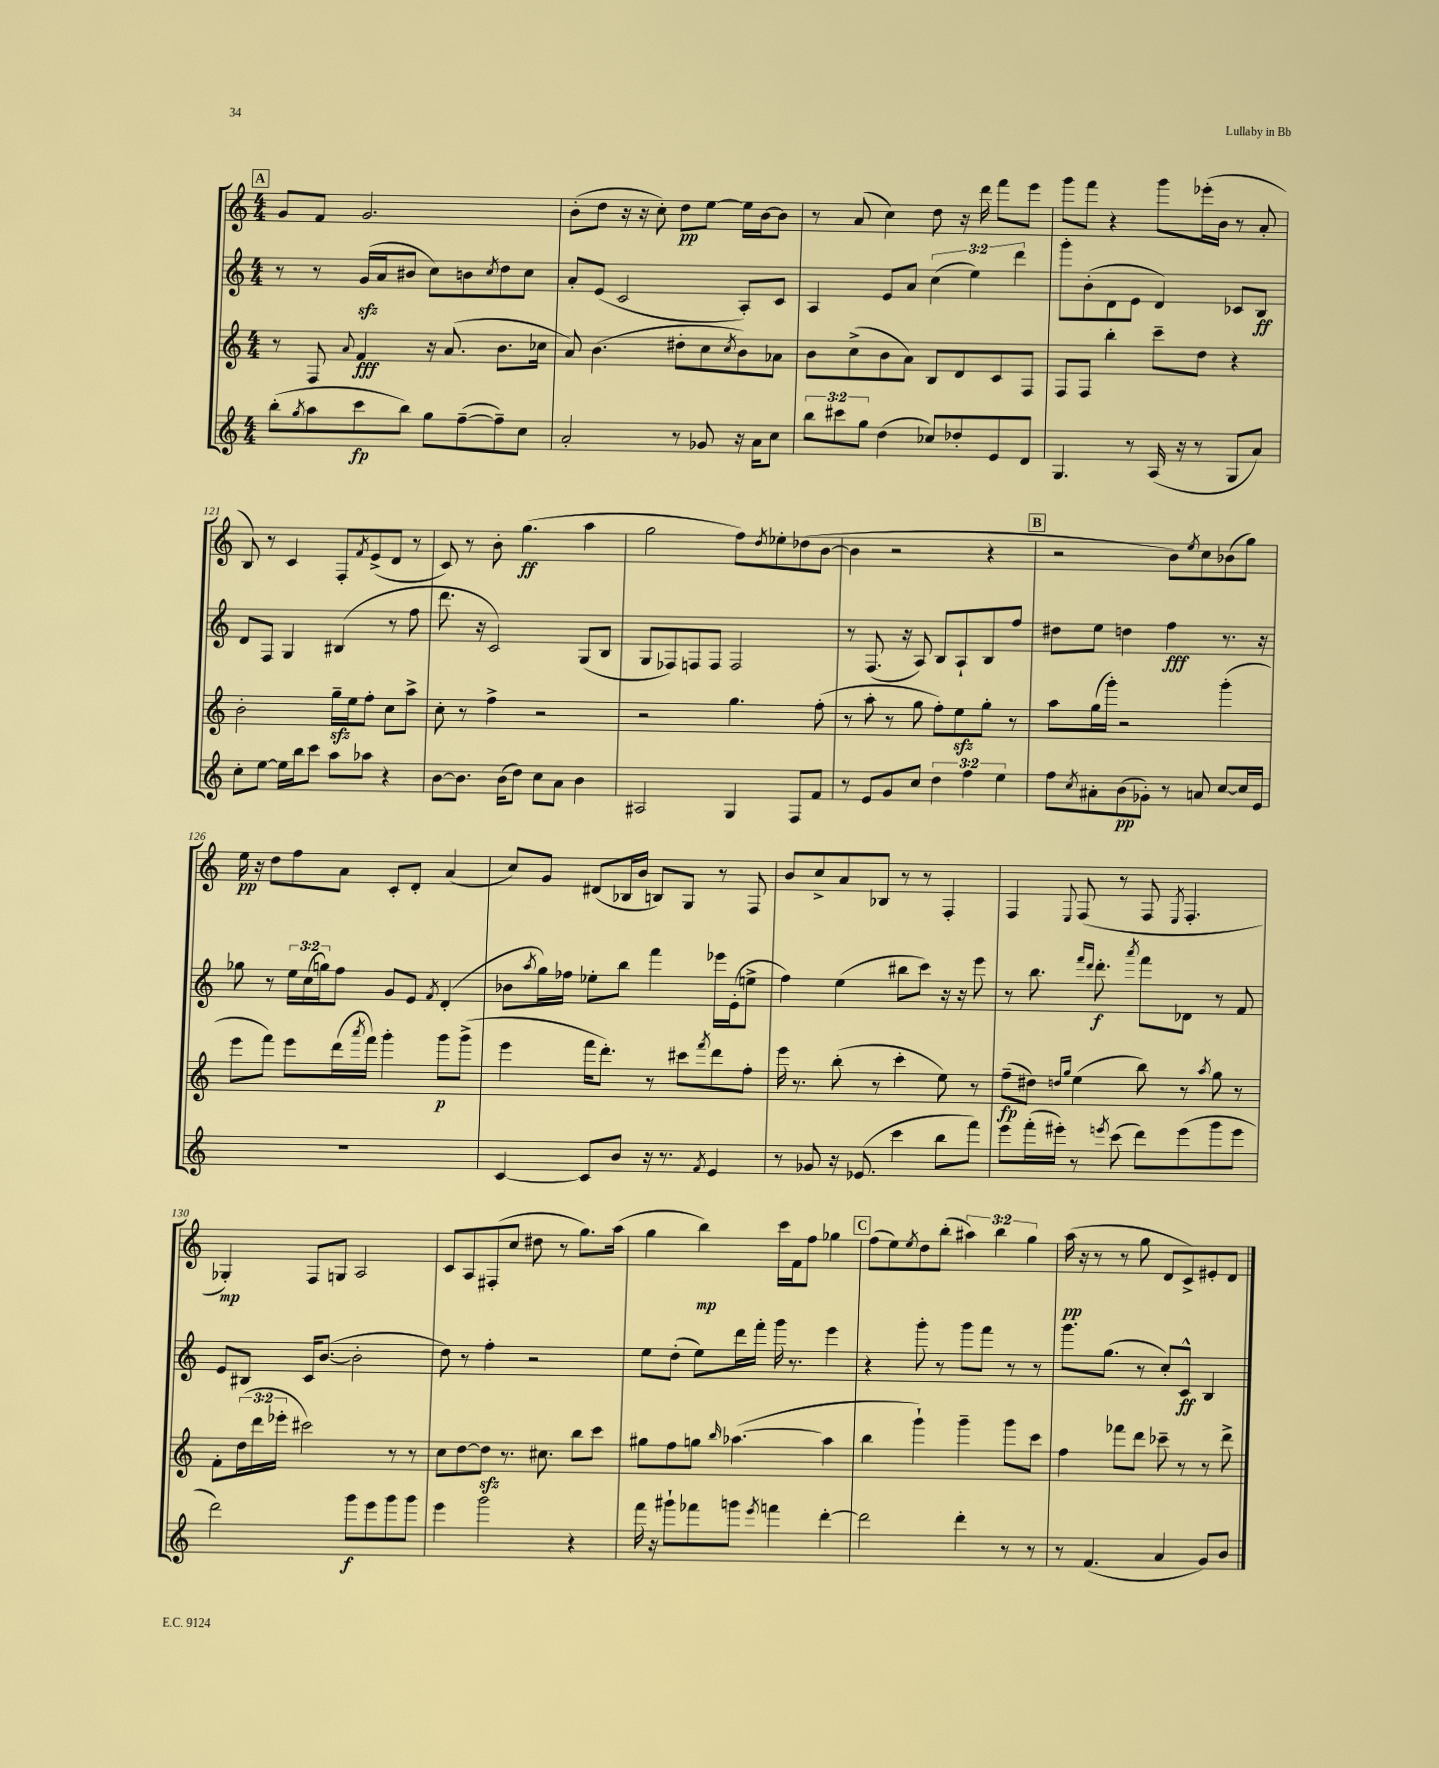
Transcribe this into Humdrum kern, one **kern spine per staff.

**kern	**kern	**kern	**kern
*staff4	*staff3	*staff2	*staff1
*clefG2	*clefG2	*clefG2	*clefG2
*k[]	*k[]	*k[]	*k[]
*M4/4	*M4/4	*M4/4	*M4/4
(8bb'	8r	8r	8g
8qgg	.	.	.
8aa	8F	8r	8f
.	8qqa	.	.
8ccc	4f	(16g	2.g
.	.	16a	.
8bb)	.	8b#	.
8gg	16r	8cc)	.
.	(8.a	.	.
([8ff~	.	8b	.
.	.	8qcc	.
8ff~])	8.b	8dd	.
8cc	.	8cc	.
.	16cc-	.	.
=	=	=	=
2a'	8a)	8a'	(8b'
.	(4.b	(8e	8dd
.	.	2c	16r
.	.	.	16r
.	.	.	8cc')
8r	8dd#'	.	8dd
8g-	8cc	.	[8ee
.	8qcc	.	.
16r	8b)	8A')	16ee]
16a	.	.	[16b
8cc	8a-	8c	8b]
=	=	=	=
12bb	8b	4A	8r
12ccc#	.	.	.
.	(8cc^	.	(8a
12gg	.	.	.
(4dd	8b	8e	4cc)
.	8a)	8a	.
8cc-)	8B	(6cc	8dd
8dd-'	8d	.	16r
.	.	6ee)	.
.	.	.	16ddd
8e	8c	.	8fff
.	.	6ddd	.
8d	8F	.	8eee
=	=	=	=
4.G	8F	8ggg'	8ggg
.	8F	(8b'	8fff
.	4bb'	8d	4r
8r	.	8e	.
(16A	8ccc~	4d)	8ggg
16r	.	.	.
8r	8dd	.	(16eee-'
.	.	.	16b
8G	4r	8c-	8r
8a)	.	8B	8a'
=	=	=	=
8cc'	2b'	8d	8B)
[8ee	.	8F	8r
16ee]	.	4G	4c
16bb	.	.	.
8ccc	.	.	.
8aa	16gg~	(4B#	8F'
.	16ee	.	.
.	.	.	8qf
8aa-	8ff'	.	(8e^
4r	8cc	8r	8d
.	8aa^	8ff	8r
=	=	=	=
[8b	8cc'	8.ddd	8c)
8.b]	8r	.	8r
.	.	16r	.
.	4ff^	2c)	8b'
(16b	.	.	.
8dd)	.	.	(4.gg
8cc	2r	.	.
8a	.	.	.
4b	.	(8G	4aa
.	.	8B	.
=	=	=	=
2A#	2r	8G	2gg
.	.	8F-)	.
.	.	8F	.
.	.	8F	.
4G	4.gg	2F	8ff)
.	.	.	8qdd
.	.	.	8ee-'
8F	.	.	(8dd-
8f	(8ff'	.	[8b
=	=	=	=
8r	8r	8r	4b]
8e	8aa'	(8.F	.
8g	8r	.	2r
.	.	16r	.
8cc	8gg	8A)	.
6dd	8ff')	8B	.
.	8ee	8A`	.
6ff	.	.	.
.	8gg'	8B	4r
6ee	.	.	.
.	8r	8ff	.
=	=	=	=
8ff	8aa	8dd#	2r
8qcc	.	.	.
8a#'	(16gg	8ee	.
.	16ggg')	.	.
(8b	2r	4dd	.
8g-')	.	.	.
8r	.	4ff	8b)
.	.	.	8qee
8a	.	.	8cc
[8cc	(4ggg'	8.r	(8b-
16cc]	.	.	8gg)
16e	.	16r	.
=	=	=	=
1r	8eee	8gg-	16ee
.	.	.	16r
.	8fff)	8r	8dd
.	8eee	24ee	8ff
.	.	(24cc	.
.	.	24gg)	.
.	(16ddd	8ff	8a
.	8qaaa	.	.
.	16fff)	.	.
.	4ggg'	8g	8c'
.	.	8e	8d'
.	.	8qf	.
.	8ggg	(4d'	(4a
.	(8ggg^	.	.
=	=	=	=
[4c	4eee	8b-	8cc)
.	.	8qaa	.
.	.	16gg)	8g
.	.	16ff-	.
8c]	16fff	8ee-'	(8d#
.	8.ddd')	.	.
8b	.	8bb	16B-
.	.	.	16b
16r	8r	4fff	8B)
8.r	.	.	.
.	8ccc#	.	8G
8qf	8qfff	.	.
4e	8ddd	16eee-	8r
.	.	(16e'	.
.	8ff'	8ee^	8F
=	=	=	=
8r	16eee	4ff)	8b
.	8.r	.	.
8g-	.	.	8cc^
16r	(8bb'	(4ee	8a
(8.e-	.	.	.
.	8r	.	8B-
4ccc	4ccc'	8bb#	8r
.	.	8ccc)	8r
8bb	8ee)	16r	4F'
.	.	16r	.
8fff)	8r	8eee	.
=	=	=	=
8eee	(8ff~	8r	4F
(16fff'	8dd#)	8.bb	.
16eee#')	.	.	.
.	16qqdd	.	.
.	16qqgg	.	8qqE
8r	(4ee	.	(8F
.	.	16qqfff	.
.	.	16qqddd	.
.	.	8.ddd'	.
8qeee	.	.	.
(8ccc	.	.	8r
.	.	8qaaa	.
8ddd)	8bb)	8fff	8F
.	.	.	8qE
(8eee	8r	8d-	4.F'
.	8qaa	.	.
8ggg	8gg	8r	.
8eee	8r	8f	.
=	=	=	=
2ddd)	8f'	8e	4G-')
.	(24dd	8B#	.
.	24ddd	.	.
.	24eee-'	.	.
.	2ccc#)	16c	8F
.	.	([8.b	.
.	.	.	8G
8ggg	.	2b']	2A
8eee	.	.	.
8ggg	8r	.	.
8ggg	8r	.	.
=	=	=	=
4eee	8cc	8dd)	8c
.	[8dd	8r	8A
2ggg	8dd]	4ff'	(8F#'
.	8.r	.	8cc
.	.	2r	8dd#
.	8.cc#	.	.
.	.	.	8r
4r	8bb	.	8.gg)
.	8ccc	.	.
.	.	.	(16aa
=	=	=	=
16fff	8gg#	8ee	4gg
16r	.	.	.
8ggg#`	8ff	(8dd'	.
8fff-	8gg	8ee)	4bb)
.	16qqbb	.	.
8ggg	([4.aa-	16ddd	.
.	.	16fff'	.
8qeee	.	.	.
4fff	.	16ggg	16ccc
.	.	8.r	16f
.	.	.	8ff
[4ddd'	4aa-]	4eee	4gg-
=	=	=	=
2ddd]	4bb	4r	(8ff
.	.	.	8ee)
.	.	.	8qee
.	4ggg`)	8ggg'	8dd
.	.	8r	(8bb'
4ddd'	4ggg~	8ggg	6aa#)
.	.	8fff	.
.	.	.	6bb
8r	8ggg	8r	.
.	.	.	6gg
8r	8ccc	8r	.
=	=	=	=
8r	4ff	8.ggg	(16aa
.	.	.	16r
(4.f	.	.	8r
.	.	(8.gg	.
.	8fff-	.	8r
.	8ddd	8r	8gg
4a	8ccc-~	8cc')	8d
.	8r	8c^^	8c^)
8g)	8r	4B	8e#'
8b	8ddd^	.	8d
==	==	==	==
*-	*-	*-	*-
